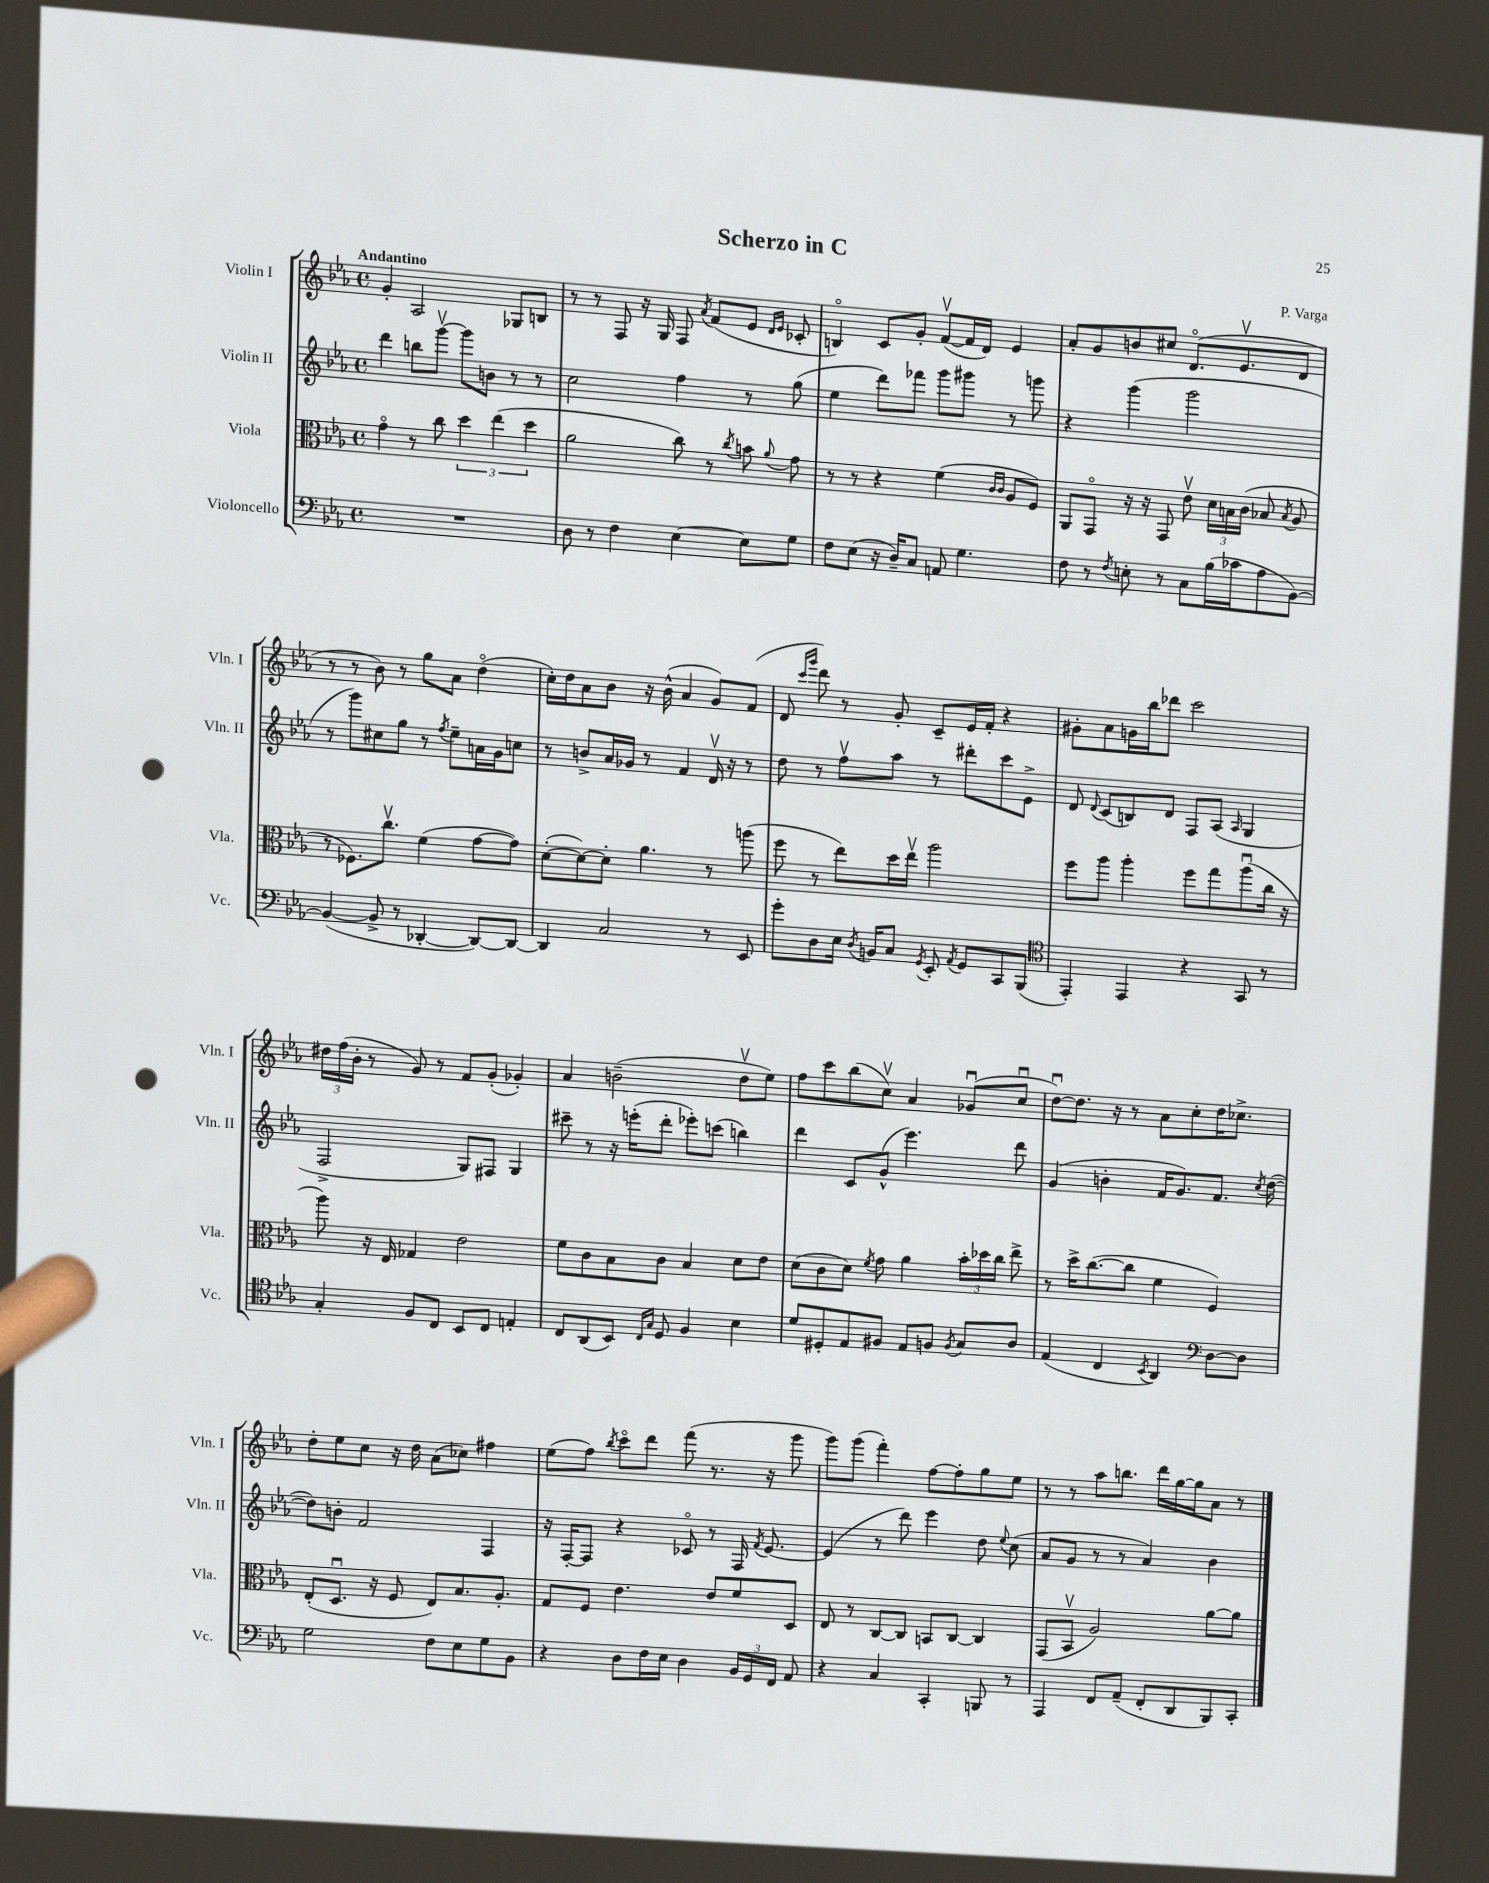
\header { title = "Scherzo in C" composer = "P. Varga" }
<<
\new StaffGroup <<
\new Staff = "s0" \with { instrumentName = "Violin I" shortInstrumentName = "Vln. I" } {
    \clef treble \key ees \major \defaultTimeSignature \time 4/4 \tempo "Andantino"
    \autoBeamOff g'4-. aes2 ges8[ b8] |
    r8 r8 f8 r16 g16 f8 \acciaccatura { aes'8 } f'8[( ees'8] \grace { d'16[ ees'16] } ces'8-. |
    b4\flageolet) c'8[ g'8]-. f'8[~\upbow( f'16 d'16]) ees'4 |
    aes'8[-. g'8 b'8 cis''8] d'8.[\flageolet( ees'8.\upbow d'8] |
    r8 r8 bes'8) r8 g''8[ aes'8] d''4\flageolet( |
    c''16[-.) d''16 aes'8 bes'8] r16 bes'16-^( aes'4 g'8[) f'8]( |
    d'8 \grace { c'''16[ g'''16] } d'''8) r8 g'8-. c'8[-- ees'16 f'16]-. r4 |
    gis'8[-. aes'8 g'16 bes''16 des'''8] c'''2 |
    \tuplet 3/2 { dis''16[ f''16( bes'16]-. } r8 g'8) r8 f'8[ g'8]-.( ges'4-.) |
    aes'4 b'2--( d''8[\upbow ees''8]) |
    f''8[ c'''8 bes''8( c''8]\upbow) aes'4 ges'8[\downbow( c''8]\downbow |
    d''8[~\downbow) d''8.] r16 r8 aes'8[ c''8-. d''16 ces''8.]-> |
    d''8[-. ees''8 c''8] r16 d''16 aes'8[( ces''8]) fis''4 |
    ees''8[( f''8]) \acciaccatura { bes''8 } c'''8[\flageolet d'''8] f'''8( r8. r16 g'''8 |
    g'''8[) g'''8]( f'''4-.) f''8[~ f''8-. g''8 ees''8] |
    r8 r8 aes''8[ b''8.] d'''16[ g''16~ g''16 aes'8] r8 \bar "|." |
}
\new Staff = "s1" \with { instrumentName = "Violin II" shortInstrumentName = "Vln. II" } {
    \clef treble \key ees \major \defaultTimeSignature \time 4/4
    \autoBeamOff d'''4 b''8[ g'''8]~\upbow g'''8[ b'8] r8 r8 |
    c''2 f''4 r8 g''8( |
    ees''4 d'''8[) fes'''8] g'''8[ gis'''8] r8 g'''8 |
    r4 g'''4( g'''2 |
    r8 g'''8[) cis''8 g''8] r8 \acciaccatura { f''8 } ees''8[-- a'16 g'16 c''8] |
    r8 b'8[-> aes'16 ges'16] r8 f'4 d'16\upbow r16 r8 |
    d''8 r8 f''8[\upbow aes''8] r8 dis'''8[-. c'''8 ees'8]-> |
    d'8 \appoggiatura { d'8 } c'8[( b8) d'8] f8[ aes8]( \grace { aes16 } g4 |
    f2-> g8[) fis8] g4 |
    cis'''8-- r8 r16 e'''16[-.( d'''8]-. ees'''8[-.) c'''8]( b''4) |
    d'''4 c'8[ g'8]-^( ees'''4.) d'''8 |
    g'4( b'4-. f'16[ g'8.) f'8.] \acciaccatura { c''8 } d''16~( |
    d''8[) b'8]-. f'2 f4 |
    r16 f16[~-. f8] r4 ces'8\flageolet r8 f16 \acciaccatura { f'8 } ees'8.~ |
    ees'4( r8 d'''8) ees'''4 d''8 \appoggiatura { ees''8 } c''8( |
    aes'8[ g'8] r8 r8 aes'4) bes'4 \bar "|." |
}
\new Staff = "s2" \with { instrumentName = "Viola" shortInstrumentName = "Vla." } {
    \clef alto \key ees \major \defaultTimeSignature \time 4/4
    \autoBeamOff g'4\flageolet r8 c''8 \tuplet 3/2 { d''4 ees''4( d''4 } |
    aes'2 c''8) r8 \acciaccatura { c''8 } b'8 \appoggiatura { aes'8 } g'8 |
    r8 r8 r4 f'4( \grace { c'16[ c'16] } aes8[ f8]) |
    aes,8[ g,8]\flageolet r16 r16 g,8 ees'8\upbow \tuplet 3/2 { d'16[ b16 c'16]( } bes8 \acciaccatura { bes8 } aes8 |
    r8 fes8.[) c''8.]\upbow f'4( g'8[~ g'8]) |
    d'8[~-.( d'8~) d'8]-. aes'4. r8 a''8( |
    f''8 r8 ees''8[) d''16 ees''16]\upbow aes''2 |
    f''8[ aes''8] aes''4-. f''8[ g''8 aes''8\downbow( c''16] r16 |
    aes''8) r16 ees16 ges4 ees'2 |
    f'8[ c'8 bes8 c'8] bes4 d'8[ ees'8] |
    d'8[( c'8 d'8]) \acciaccatura { f'8 } g'8 aes'4 \tuplet 3/2 { bes'16[-. des''16 c''16] } ees''8-> |
    r8 d''16[-> c''8.~( c''8] f'4 f4) |
    ees8[-.( d8.]\downbow r16 f8 ees8[) bes8. aes8.]-. |
    g8[ f8] ees'4. ees'8[ f'8 d8] |
    ees8 r8 c8[~ c8] b,8[ c8]~ c4 |
    g,8[( bes,8]\upbow aes2) aes'8[~ aes'8] \bar "|." |
}
\new Staff = "s3" \with { instrumentName = "Violoncello" shortInstrumentName = "Vc." } {
    \clef bass \key ees \major \defaultTimeSignature \time 4/4
    \autoBeamOff R1 |
    d8 r8 f4 ees4~ ees8[ g8] |
    f8[ ees8]( r16 d16[--) c8] a,8 g4. |
    f8 r8 \acciaccatura { f8 } e8-. r8 c8[ bes16( ces'16 aes8 bes,8]~) |
    bes,4~( bes,8-> r8 des,4~-. des,8[~) des,8]~ |
    des,4 c2 r8 ees,8 |
    g'8[-. d8 ees16] \acciaccatura { d8 } b,16[ c8] \acciaccatura { g,8 } ees,8-. \acciaccatura { aes,8 } g,8[ c,8 bes,,8]( |
    \clef tenor ees,4-.) ees,4 r4 g,8 r8 |
    g4-. f8[ c8] bes,8[ c8] e4-. |
    c8[ aes,8( bes,8]) \grace { c16[ g16] } d8 f4 bes4 |
    d'8[ dis8-. ees8 fis8] ees8[ f8] \acciaccatura { f8 } g8[ aes8] |
    ees4( c4 \acciaccatura { bes,8 } aes,4) \clef bass d8[~ d8] |
    g2 f8[ ees8 g8 bes,8] |
    r4 d8[ f16 ees16] d4 \tuplet 3/2 { bes,16[ g,16 f,16] } aes,8 |
    r4 c4 c,4-. b,,8 r8 |
    aes,,4 f,8[ aes,8]--( f,8[-. d,8 bes,,8) c,8]-. \bar "|." |
}
>>
>>
\layout { \context { \Score \remove "Bar_number_engraver" } }
